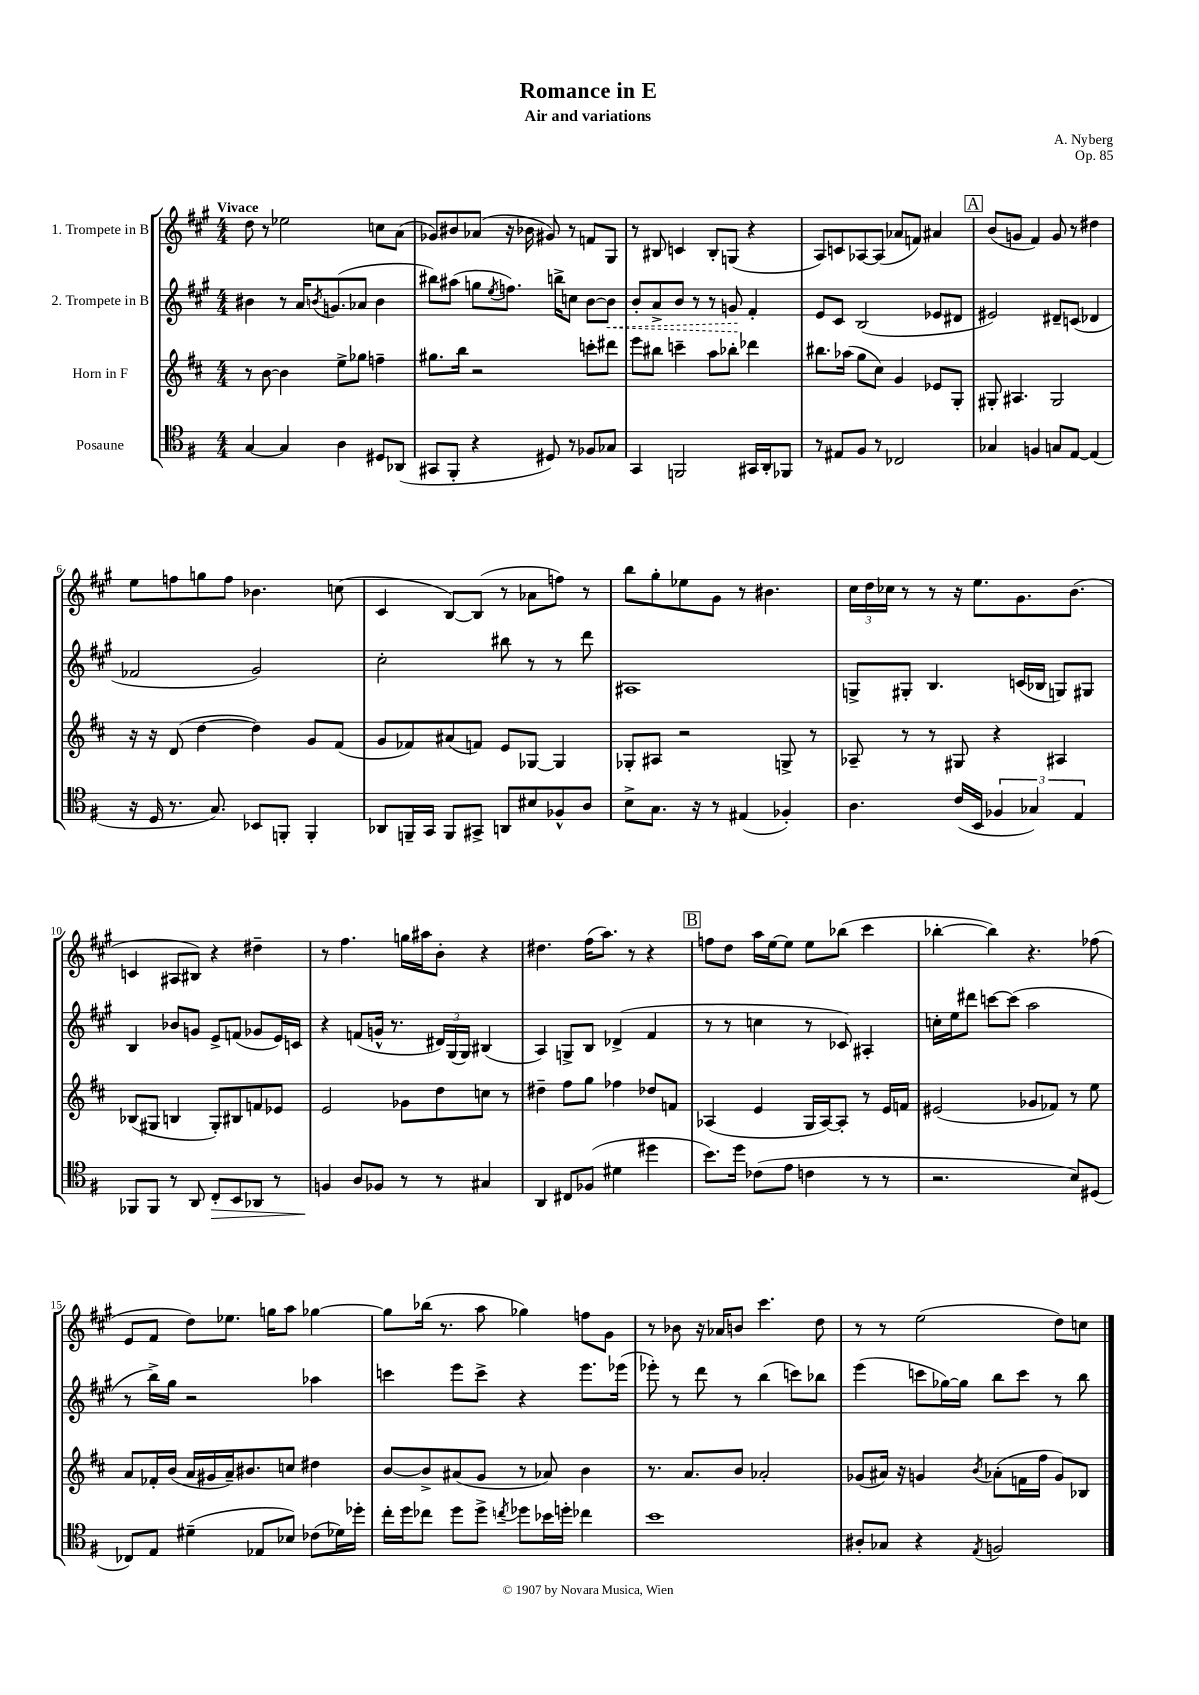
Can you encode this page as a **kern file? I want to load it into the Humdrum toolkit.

**kern	**kern	**kern	**kern
*staff4	*staff3	*staff2	*staff1
*clefC4	*clefG2	*clefG2	*clefG2
*k[f#]	*k[f#c#]	*k[f#c#g#]	*k[f#c#g#]
*M4/4	*M4/4	*M4/4	*M4/4
[4G	8r	4b#	8dd
.	[8b	.	8r
4G]	4b]	8r	2ee-
.	.	16a	.
.	.	8qb	.
.	.	(8.g	.
4A	8ee^	.	.
.	8gg-	8a-	.
8D#	4ff~	4b	8cc
(8AA-	.	.	(8a
=	=	=	=
8GG#	8.gg#	8bb#)	8g-)
8FF#'	.	(8aa#	8b#
.	16bb	.	.
4r	2r	8gg	(8a-
.	.	8qee	.
.	.	8.ff)	16r
.	.	.	16b-
8D#)	.	.	8g#)
.	.	16bb^	.
8r	.	8cc	8r
8F-	8ccc'	[8b	8f
8G-	8ddd#	8b]	8G#
=	=	=	=
4GG	8eee	8b'	8r
.	8bb#	8a^	8B#
2FF	4ccc~	8b	4c
.	.	8r	.
.	8aa	8r	8B#'
.	8bb-'	8g	(8G
16GG#	4ddd-	4f#'	4r
16AA'	.	.	.
8FF-	.	.	.
=	=	=	=
8r	8.bb#	8e	8A)
8E#	.	8c#	8c
.	(16aa-	.	.
8F#	8gg	(2B	[8A-
8r	8cc#)	.	(8A-]
2C-	4g	.	8a-
.	.	.	8f)
.	8e-	8e-	4a#
.	8G'	8d#	.
=	=	=	=
4G-	8G#'	2e#)	(8b
.	4.A#	.	8g
4F	.	.	4f#)
8G	2G#	8d#~	8g
[8E	.	(8c	8r
(4E]	.	4d-	4dd#
=	=	=	=
16r	16r	2f-	8ee
16D	16r	.	.
8.r	(8d	.	8ff
.	[4dd	.	8gg
8.G)	.	.	.
.	.	.	8ff
8BB-	4dd])	2g#)	4.b-
8FF'	.	.	.
4FF'	8g	.	.
.	(8f#	.	(8cc
=	=	=	=
8AA-	8g	2cc#'	4c#
16FF~	8f-)	.	.
16GG	.	.	.
8FF	(8a#	.	[8B)
8GG#^	8f)	.	(8B]
8AA	8e	8bb#	8r
8B#	[8G-	8r	8a-
8F-^^	4G-]	8r	8ff)
8A	.	8ddd	8r
=	=	=	=
8B^	8G-'	1A#	8bb
8.G	8A#	.	8gg#'
.	2r	.	8ee-
16r	.	.	.
8r	.	.	8g#
(4E#	.	.	8r
.	.	.	4.b#
4F-')	8G^	.	.
.	8r	.	.
=	=	=	=
4.A	8A-~	8G^	24cc#
.	.	.	24dd
.	.	.	24cc-
.	8r	8G#'	8r
.	8r	4.B	8r
(16c	8G#	.	16r
16BB	.	.	8.ee
6F-	4r	.	.
.	.	(16c	8.g#
6G-)	.	.	.
.	.	16B-	.
.	4A#	8G)	.
.	.	.	(8.b
6E	.	.	.
.	.	8G#	.
=	=	=	=
8FF-	(8B-	4B	4c
8FF-	8G#	.	.
8r	4B	8b-	8A#
8AA	.	8g	8B#)
8C'	8G#')	8e^	4r
8BB	8B#	(8f	.
8AA-	8f	8g-	4dd#~
8r	8e-	16e)	.
.	.	16c	.
=	=	=	=
4F	2e	4r	8r
.	.	.	4.ff#
8A	.	(8f	.
8F-	.	16g^^	.
.	.	8.r	.
8r	8g-	.	16gg
.	.	.	16aa#
8r	8dd	24d#)	8b'
.	.	(24G#	.
.	.	24G#)	.
4G#	8cc	(4B#	4r
.	8r	.	.
=	=	=	=
4AA	4dd#~	4A)	4.dd#
8C#	8ff#	8G^	.
(8F-	8gg	8B	(16ff#
.	.	.	8.aa)
4d#	4ff-	(4d-^	.
.	.	.	8r
4dd#	8dd-	4f#	4r
.	8f	.	.
=	=	=	=
8.b)	(4A-	8r	8ff
.	.	8r	8dd
16dd	.	.	.
(8c-	4e	4cc	16aa
.	.	.	[16ee
8e	.	.	8ee]
4c	16G	8r	8ee
.	[16A-)	.	.
.	8A-']	8c-)	(8bb-
8r	8r	4A#'	4ccc#
8r	16e	.	.
.	16f	.	.
=	=	=	=
2.r	(2e#	16cc'	[4bb-'
.	.	16ee	.
.	.	8ddd#	.
.	.	[8ccc	4bb-])
.	.	(8ccc]	.
.	8g-	2aa	4.r
.	8f-)	.	.
8B)	8r	.	.
(8D#	8ee	.	(8ff-
=	=	=	=
8C-)	8a	8r	8e
8E	16f-'	16bb^)	8f#
.	(16b	16gg#	.
(4d#~	16a	2r	8dd)
.	16g#	.	.
.	16a~)	.	8.ee-
.	8.b#	.	.
8E-	.	.	.
.	.	.	16gg
8B-)	8cc	.	8aa
(8c-	4dd#	4aa-	[4gg-
16d-)	.	.	.
16dd-'	.	.	.
=	=	=	=
16cc'	[8b	4ccc	8gg-]
16dd	.	.	.
8cc-	8b^]	.	(16bb-
.	.	.	8.r
8dd	(8a#	8eee	.
8dd^	8g	8ccc^	8aa
8qcc	.	.	.
8dd-	8r	4r	4gg-)
16b-	8a-)	.	.
16dd'	.	.	.
4cc-	4b	8.eee	8ff
.	.	.	8g#
.	.	(16eee-	.
=	=	=	=
1b	8.r	8eee-')	8r
.	.	8r	8b-
.	8.a	.	.
.	.	8ddd	16r
.	.	.	16a-
.	8b	8r	8b
.	2a-'	(4bb	4.ccc#
.	.	8ccc)	.
.	.	8bb-	8dd
=	=	=	=
8A#'	(8g-	(4eee	8r
8G-	16a#)	.	8r
.	16r	.	.
4r	4g	8ccc	(2ee
.	.	[16gg-)	.
.	.	16gg-]	.
8qE	8qb	.	.
2F	(8a-'	8bb	.
.	16f	8ccc	.
.	16ff#	.	.
.	8g)	8r	8dd)
.	8B-	8bb	8cc
==	==	==	==
*-	*-	*-	*-
